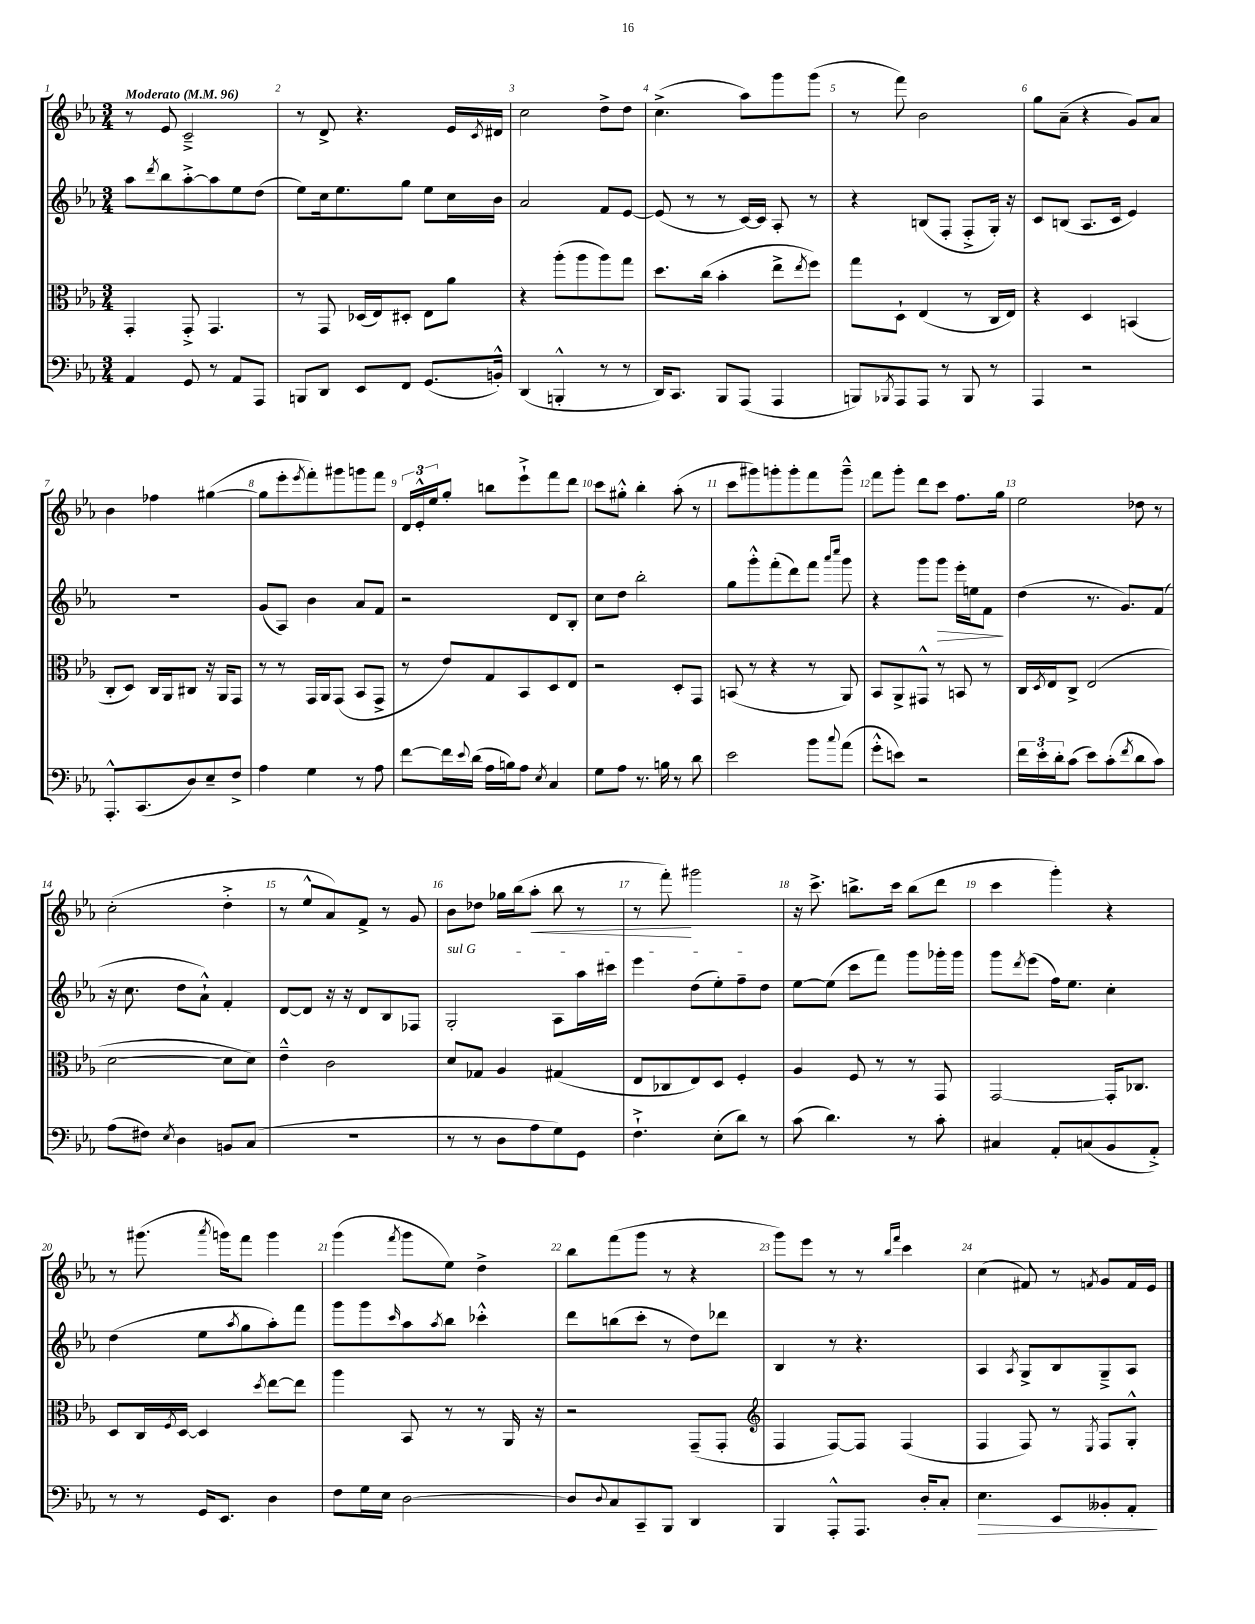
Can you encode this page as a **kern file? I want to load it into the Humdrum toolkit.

**kern	**kern	**kern	**kern
*staff4	*staff3	*staff2	*staff1
*clefF4	*clefC3	*clefG2	*clefG2
*k[b-e-a-]	*k[b-e-a-]	*k[b-e-a-]	*k[b-e-a-]
*M3/4	*M3/4	*M3/4	*M3/4
*MM96	*MM96	*MM96	*MM96
4AA-	4GG'	8aa-	8r
.	.	8qddd	.
.	.	8bb-	8e-
8GG	8GG'^	[8aa-'^	2c~^
8r	4.GG	8aa-]	.
8AA-	.	8ee-	.
8AAA-	.	(8dd	.
=	=	=	=
8BBB	8r	8ee-)	8r
8DD	8GG	16cc	8d^
.	.	8.ee-	.
8EE-	(16D-	.	4.r
.	16E-)	.	.
8FF	8D#'	8gg	.
(8.GG	8E-	8ee-	.
.	8a-	16cc	16e-
.	.	.	8qc
16BB'^^)	.	16b-	16d#
=	=	=	=
(4DD	4r	2a-	2cc
4BBB'^^	(8aa-'	.	.
.	8aa-	.	.
8r	8aa-)	8f	8dd^
8r	8gg	[8e-	8dd
=	=	=	=
16DD)	8.dd	(8e-]	(4.cc^
8.CC	.	.	.
.	.	8r	.
.	(16cc	.	.
8BBB-	4b-'	8r	.
(8AAA-	.	[16c)	8aa-)
.	.	16c]	.
4AAA-	8ee-^	8A-'	8ggg
.	8qee-	.	.
.	8ff)	8r	(8ggg
=	=	=	=
8BBB)	8gg	4r	8r
8qBBB-	.	.	.
8AAA-	8D`	.	8fff)
8AAA-	(4E-	(8B	2b-
8r	.	8F'	.
8BBB-	8r	8F'^	.
8r	16C	16G')	.
.	16E-)	16r	.
=	=	=	=
4AAA-	4r	8c	8gg
.	.	(8B	(8a-~
2r	4D	8.A-	4r
.	.	16c	.
.	(4BB	4e-)	8g)
.	.	.	8a-
=	=	=	=
8.AAA-'^^	8C'	2.r	4b-
.	8D)	.	.
(8.CC	.	.	.
.	16C	.	4ff-
.	16AA-	.	.
8D)	8C#	.	.
8E-~	16r	.	([4gg#
.	16AA-	.	.
8F^	8GG	.	.
=	=	=	=
4A-	8r	(8g	8gg#]
.	8r	8A-)	8eee-'
.	.	.	8qeee-
4G	16GG	4b-	8fff')
.	16AA-	.	.
.	(8GG	.	8ggg#
8r	8BB-	8a-	8ggg
8A-	8GG^	8f	8fff
=	=	=	=
[8f	8r	2r	24d
.	.	.	24e-'^^
.	.	.	24ee-
16f]	8e-)	.	8gg'
8qqe-	.	.	.
(16d	.	.	.
16A-	8G	.	8bb
16B)	.	.	.
8A-	8BB-	.	8eee-`^
8qE-	.	.	.
4C	8D	8d	8fff
.	8E-	8B-'	8ddd
=	=	=	=
8G	2r	8cc	8ccc
8A-	.	8dd	8gg#'^^
8.r	.	2bb-'	4bb-'
16B	.	.	.
8r	8D'	.	(8aa-'
8d	8GG	.	8r
=	=	=	=
2e-	(8BB	8gg	8ccc
.	8r	8ggg'^^	8ggg#)
.	4r	(8fff'	8ggg'
.	.	8ddd)	8ggg'
8b-	8r	8fff	8fff
.	.	16qqaaa-	.
8qqcc	.	16qqcccc	.
(8a-	8AA-)	8ggg	8ggg~^^
=	=	=	=
8g'^^	8BB-	4r	8fff
8e)	8AA-^	.	8ggg'
2r	8GG#^^	8ggg	8ddd
.	8r	8ggg	8ccc
.	8BB	16eee-'	8.ff
.	.	16ee	.
.	8r	8f	.
.	.	.	16gg
=	=	=	=
24f	16C	(4dd	2ee-
24e-'	.	.	.
.	8qD	.	.
.	16E-	.	.
24d'	.	.	.
(8c	8C^	.	.
8e-)	(2E-	8.r	.
(8c'	.	.	.
.	.	8.g)	.
8qf	.	.	.
8d	.	.	8dd-
8c)	.	(8f	8r
=	=	=	=
(8A-	[2d	16r	(2cc'
.	.	8.cc	.
8F#)	.	.	.
8qE-	.	.	.
4D	.	8dd	.
.	.	8a-`^^)	.
8BB	8d]	4f'	4dd'^
(8C	8d)	.	.
=	=	=	=
2.r	4e-~^^	[8d	8r
.	.	8d]	8ee-^^
.	2c	16r	8a-)
.	.	16r	.
.	.	8d	8f^
.	.	8B-	8r
.	.	8F-	8g
=	=	=	=
8r	8d	2G'	8b-
8r	8G-	.	8dd-
8D	4A-	.	16gg-
.	.	.	(16bb-
8A-	.	.	8aa-'
8G)	(4G#	8A-	8bb-
8GG	.	16aa-	8r
.	.	16ccc#	.
=	=	=	=
4.F`^	8E-	4eee-	8r
.	8C-	.	8fff')
.	8E-)	(8dd	2ggg#
(8E-'	8D	8ee-')	.
8d)	4F'	8ff~	.
8r	.	8dd	.
=	=	=	=
(8c	4A-	[8ee-	16r
.	.	.	8.ccc^
4.d)	.	(8ee-]	.
.	8F	8ccc	8.bb^
.	8r	8fff)	.
.	.	.	16ccc
8r	8r	8ggg	(8bb
8c'	8GG	16ggg-'	8ddd
.	.	16ggg-	.
=	=	=	=
4C#	[2GG	8ggg	4ccc
.	.	8qddd	.
.	.	(8eee-	.
8AA-'	.	16ff)	4ggg')
.	.	8.ee-	.
(8C	.	.	.
8BB-	16GG']	4cc'	4r
.	8.C-	.	.
8AA-'^)	.	.	.
=	=	=	=
8r	8D	(4dd	8r
8r	16C	.	(8.ggg#
.	8qF	.	.
.	[16D	.	.
16GG	4D]	8ee-	.
.	.	.	8qaaa-
8.EE-	.	.	16ggg)
.	.	8qaa-	.
.	.	8gg	8fff
.	8qdd	.	.
4D	[8ee-	8aa-')	4ggg
.	8ee-]	8fff	.
=	=	=	=
8F	4aa-	8ggg	(4ggg
16G	.	8ggg	.
16E-	.	.	.
.	.	16qqccc	8qfff
[2D	8BB-	8aa-	8ggg
.	.	8qaa-	.
.	8r	8bb-	8ee-)
.	8r	4ccc-'^^	4dd^
.	16AA-	.	.
.	16r	.	.
=	=	=	=
8D]	2r	8ddd	8bb-
8qqD	.	.	.
8C	.	(8bb	(8fff
8CC~	.	8ccc'	8ggg
8BBB-	.	8r	8r
4DD	(8GG~	8dd)	4r
.	8GG'	8ddd-	.
=	=	=	=
*	*clefG2	*	*
4BBB-	4F	4B-	8ggg)
.	.	.	8eee-
8AAA-'^^	[8F)	8r	8r
8.AAA-	8F]	4.r	8r
.	.	.	16qqbb-
.	.	.	16qqfff
.	(4F	.	4ccc
16D'	.	.	.
8C'	.	.	.
=	=	=	=
4.E-	4F	4A-	(4cc
.	.	8qA-	.
.	8F)	8G^	8f#)
8EE-	8r	8B-	8r
.	8qE-	.	8qf
8BB--'	8F	8G~^	8g
8AA-'	8G'^^	8A-	16f
.	.	.	16e-
==	==	==	==
*-	*-	*-	*-
